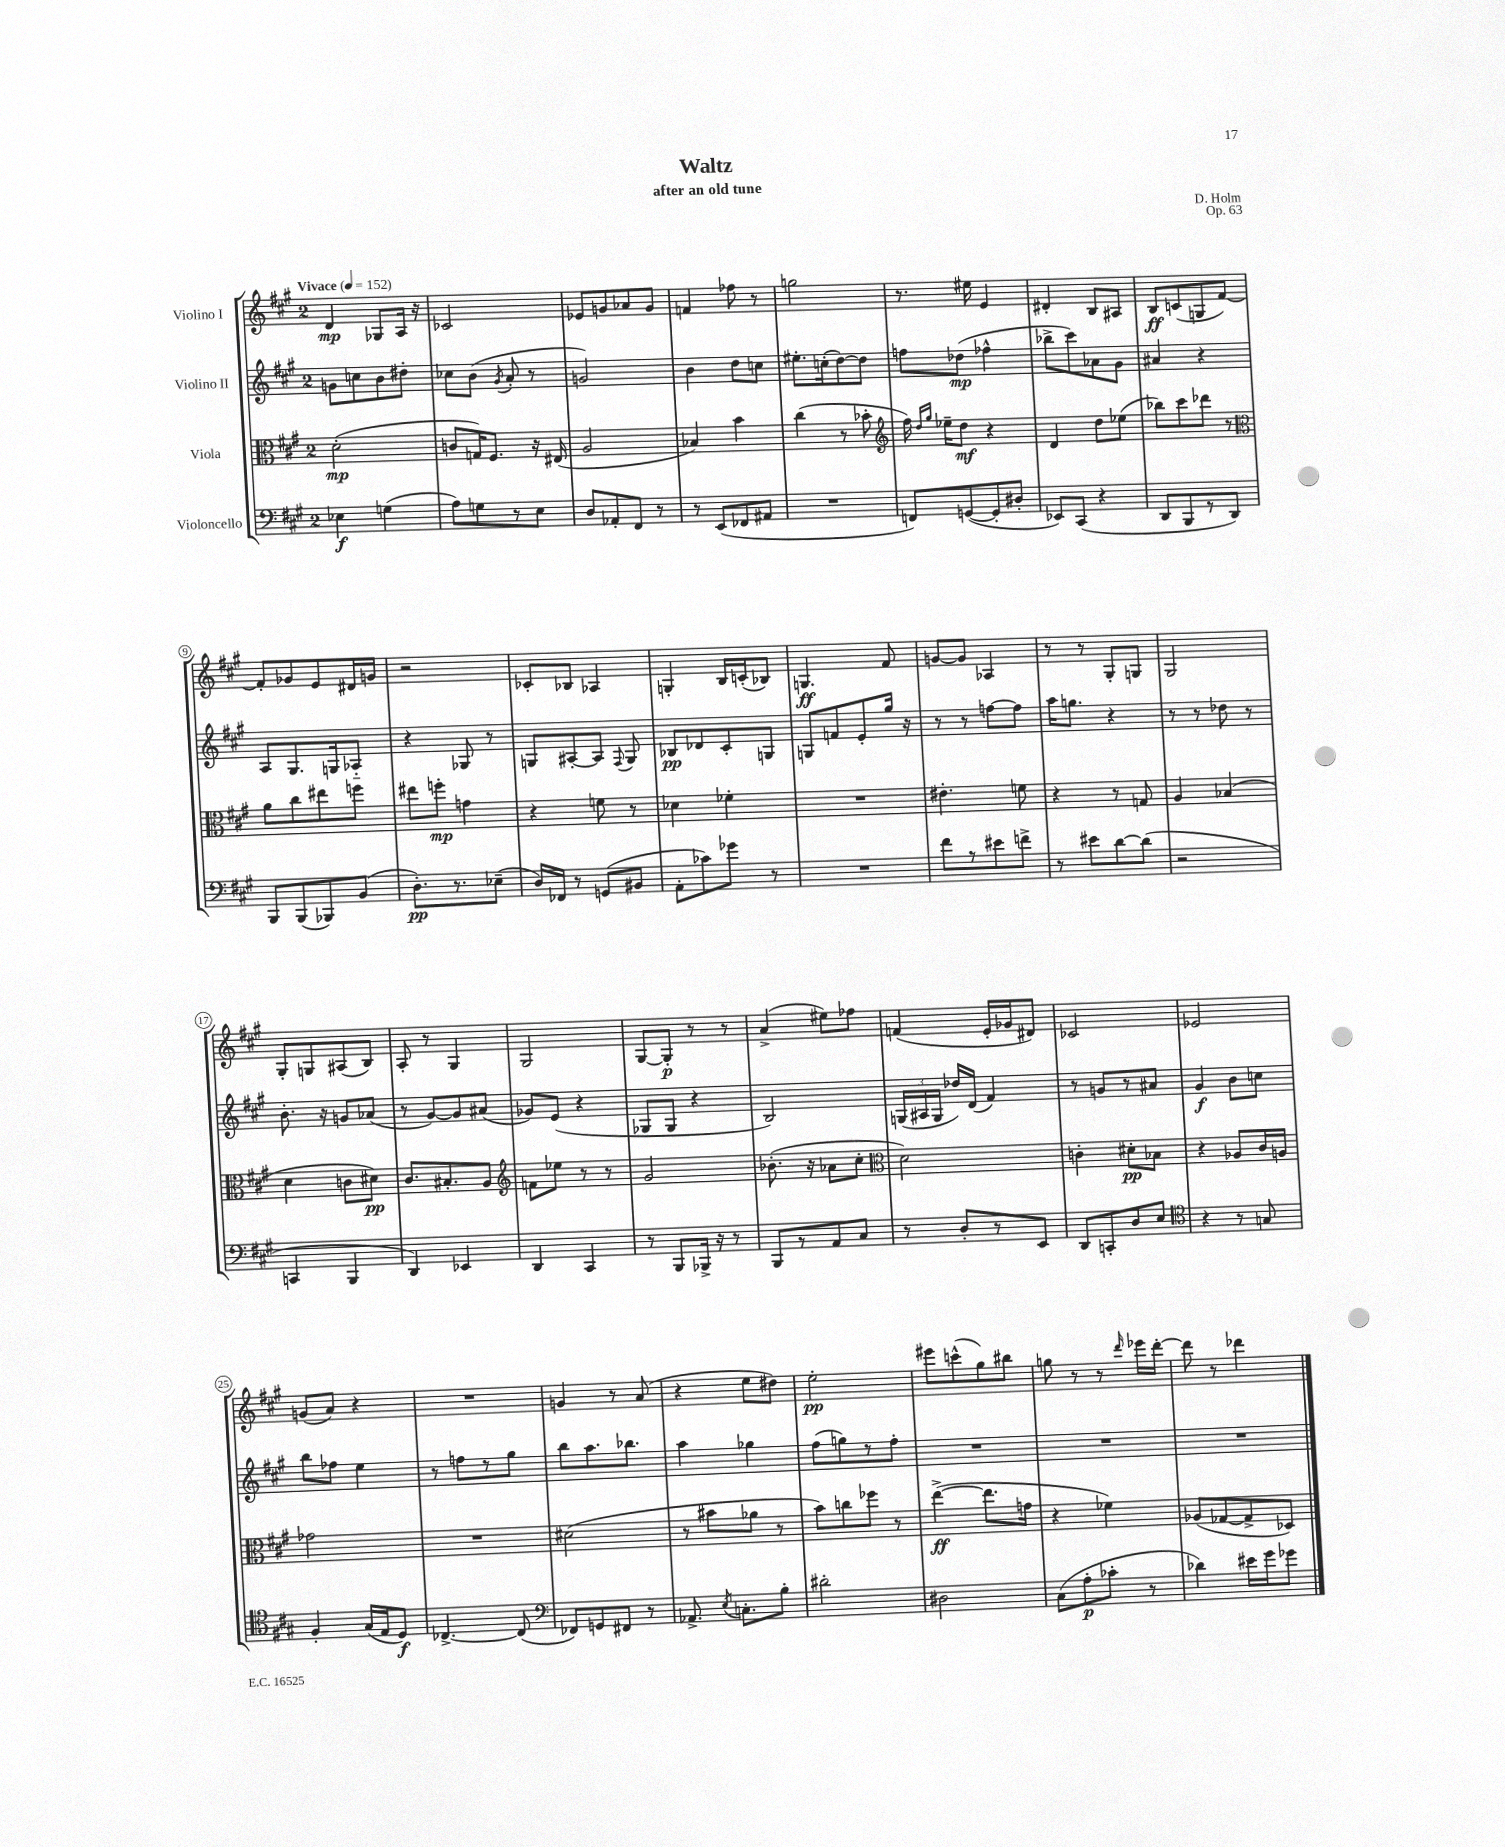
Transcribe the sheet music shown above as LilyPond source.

\header { title = "Waltz" composer = "D. Holm" subtitle = "after an old tune" opus = "Op. 63" }
<<
\new StaffGroup <<
\new Staff = "s0" \with { instrumentName = "Violino I" } {
    \clef treble \key a \major \once \override Staff.TimeSignature.style = #'single-digit \time 2/4 \tempo "Vivace" 4 = 152
    \autoBeamOff d'4\mp ges8[ a16] r16 |
    ces'2 |
    ees'8[ g'8 aes'8 g'8] |
    f'4 fes''8 r8 |
    g''2 |
    r8. eis''16 e'4 |
    dis'4-. b8[ ais8] |
    b8[\ff c'8( g8 fis'8]~) |
    fis'8[-. ges'8 e'8 dis'16 g'16] |
    r2 |
    ces'8[-. bes8] aes4 |
    g4-. b16[ c'16-.( bes8]) |
    g4.\ff fis'8 |
    g'8[~ g'8] aes4 |
    r8 r8 gis8[-. g8] |
    gis2 |
    gis8[-. g8 ais8( b8]) |
    a8-. r8 gis4 |
    gis2 |
    gis8[~ gis8]-.\p r8 r8 |
    a'4->( eis''8[) fes''8] |
    f'4( e'16[-. ges'16 dis'8]) |
    ces'2 |
    ees'2 |
    g'8[( a'8]) r4 |
    R2 |
    g'4 r8 a'8( |
    r4 e''8[ dis''8]) |
    e''2-.\pp |
    eis'''8[ c'''8-^( gis''8) bis''8] |
    g''8 r8 r8 \grace { d'''16 } ees'''16[ d'''16]~-. |
    d'''8 r8 des'''4 \bar "|." |
}
\new Staff = "s1" \with { instrumentName = "Violino II" } {
    \clef treble \key a \major \once \override Staff.TimeSignature.style = #'single-digit \time 2/4
    \autoBeamOff g'8[ c''8 b'8 dis''8]-. |
    ces''8[ b'8]( \acciaccatura { gis'8 } a'8-. r8 |
    g'2) |
    b'4 d''8[ c''8] |
    eis''8.[-. c''16-.( d''8~) d''8] |
    f''8[ des''8]\mp( fes''4-^ |
    bes''8[-> cis'''8) aes'8 gis'8] |
    ais'4 r4 |
    a8[ gis8. g16 aes8]-_ |
    r4 ges8 r8 |
    g8[ ais8~-. ais8] \appoggiatura { fis8 } g8 |
    bes8[\pp des'8 cis'8-. g8] |
    g8[ f'8 e'8-. gis''16] r16 |
    r8 r8 f''8[~ f''8] |
    a''16[ g''8.] r4 |
    r8 r8 des''8 r8 |
    b'8.-. r16 g'8[ aes'8]( |
    r8 gis'8[~) gis'8 ais'8]( |
    ges'8[) e'8]( r4 |
    ges8[ ges8] r4 |
    b2) |
    \tuplet 3/2 { g16[( ais16 g16] } des''16[) d'16]( fis'4) |
    r8 g'8[ r8 ais'8] |
    gis'4\f b'8[ c''8] |
    b''8[ fes''8] e''4 |
    r8 f''8[ r8 gis''8] |
    b''8[ a''8. bes''8.] |
    a''4 ges''4 |
    fis''8[( g''8) r8 fis''8]-. |
    R2 |
    R2 |
    R2 \bar "|." |
}
\new Staff = "s2" \with { instrumentName = "Viola" } {
    \clef alto \key a \major \once \override Staff.TimeSignature.style = #'single-digit \time 2/4
    \autoBeamOff d'2-.\mp( |
    c'8[ g16) fis8.] r16 eis16( |
    a2 |
    bes4) b'4 |
    cis''4( r8 bes'8-. |
    \clef treble fis''16) \grace { d''16[ gis''16] } ees''16[-- d''8]\mf r4 |
    d'4 d''8[ ees''8]( |
    bes''8[) cis'''8 des'''8] r8 |
    \clef alto a'8[ cis''8 eis''8 f''8] |
    eis''8[ f''8]-.\mp g'4 |
    r4 f'8 r8 |
    des'4 fes'4-. |
    R2 |
    eis'4.-. f'8 |
    r4 r8 g8 |
    a4 bes4( |
    d'4 c'8[ dis'8]\pp) |
    cis'8.[ bis8.-. a8] |
    \clef treble f'8[ ees''8] r8 r8 |
    gis'2 |
    bes'8.-.( r16 aes'8[ cis''8]-. |
    \clef alto d'2) |
    c'4-. dis'8[-.\pp bes8] |
    r4 aes8[ cis'16 a16] |
    ges'2 |
    R2 |
    dis'2( |
    r8 bis'8[ aes'8] r8 |
    b'8[) c''8 fes''8] r8 |
    e''4~->\ff( e''8.[ g'16] |
    r4 fes'4) |
    aes8[( ges8~ ges8-> des8]) \bar "|." |
}
\new Staff = "s3" \with { instrumentName = "Violoncello" } {
    \clef bass \key a \major \once \override Staff.TimeSignature.style = #'single-digit \time 2/4
    \autoBeamOff ees4\f g4( |
    a8[) g8 r8 e8] |
    d8[ aes,8-. fis,8] r8 |
    r8 e,8[( fes,8 ais,8] |
    R2 |
    f,8[) g,8~( g,8-. dis8]-. |
    ees,8[) cis,8]( r4 |
    d,8[ b,,8 r8 d,8]) |
    b,,8[ b,,8( bes,,8) b,8]( |
    d8.[-.\pp) r8. ees8]--( |
    d16[) fes,16] r8 g,8[( bis,8] |
    a,8[-. ces'8) ges'8] r8 |
    R2 |
    fis'8[ r8 eis'8 f'8]-> |
    r8 eis'8[ d'8~ d'8]( |
    r2 |
    c,4 b,,4 |
    d,4) ees,4 |
    d,4 cis,4 |
    r8 b,,8[ bes,,16]-> r16 r8 |
    b,,8[ r8 a,8 cis8] |
    r8 d8[-. r8 e,8] |
    d,8[ c,8-. d8 e8] |
    \clef tenor r4 r8 g8 |
    fis4-. gis16[( e16 d8]\f) |
    ces4.~-> ces8( |
    \clef bass fes,8[) g,8 fis,8] r8 |
    aes,8.-> \acciaccatura { e8 } c8.[-. b8]-. |
    dis'2-. |
    dis2 |
    cis8[( a8-.\p ces'8]-. r8 |
    des'4) eis'16[ gis'16 ges'8] \bar "|." |
}
>>
>>
\layout { \context { \Score \override BarNumber.stencil = #(make-stencil-circler 0.1 0.3 ly:text-interface::print) } }
